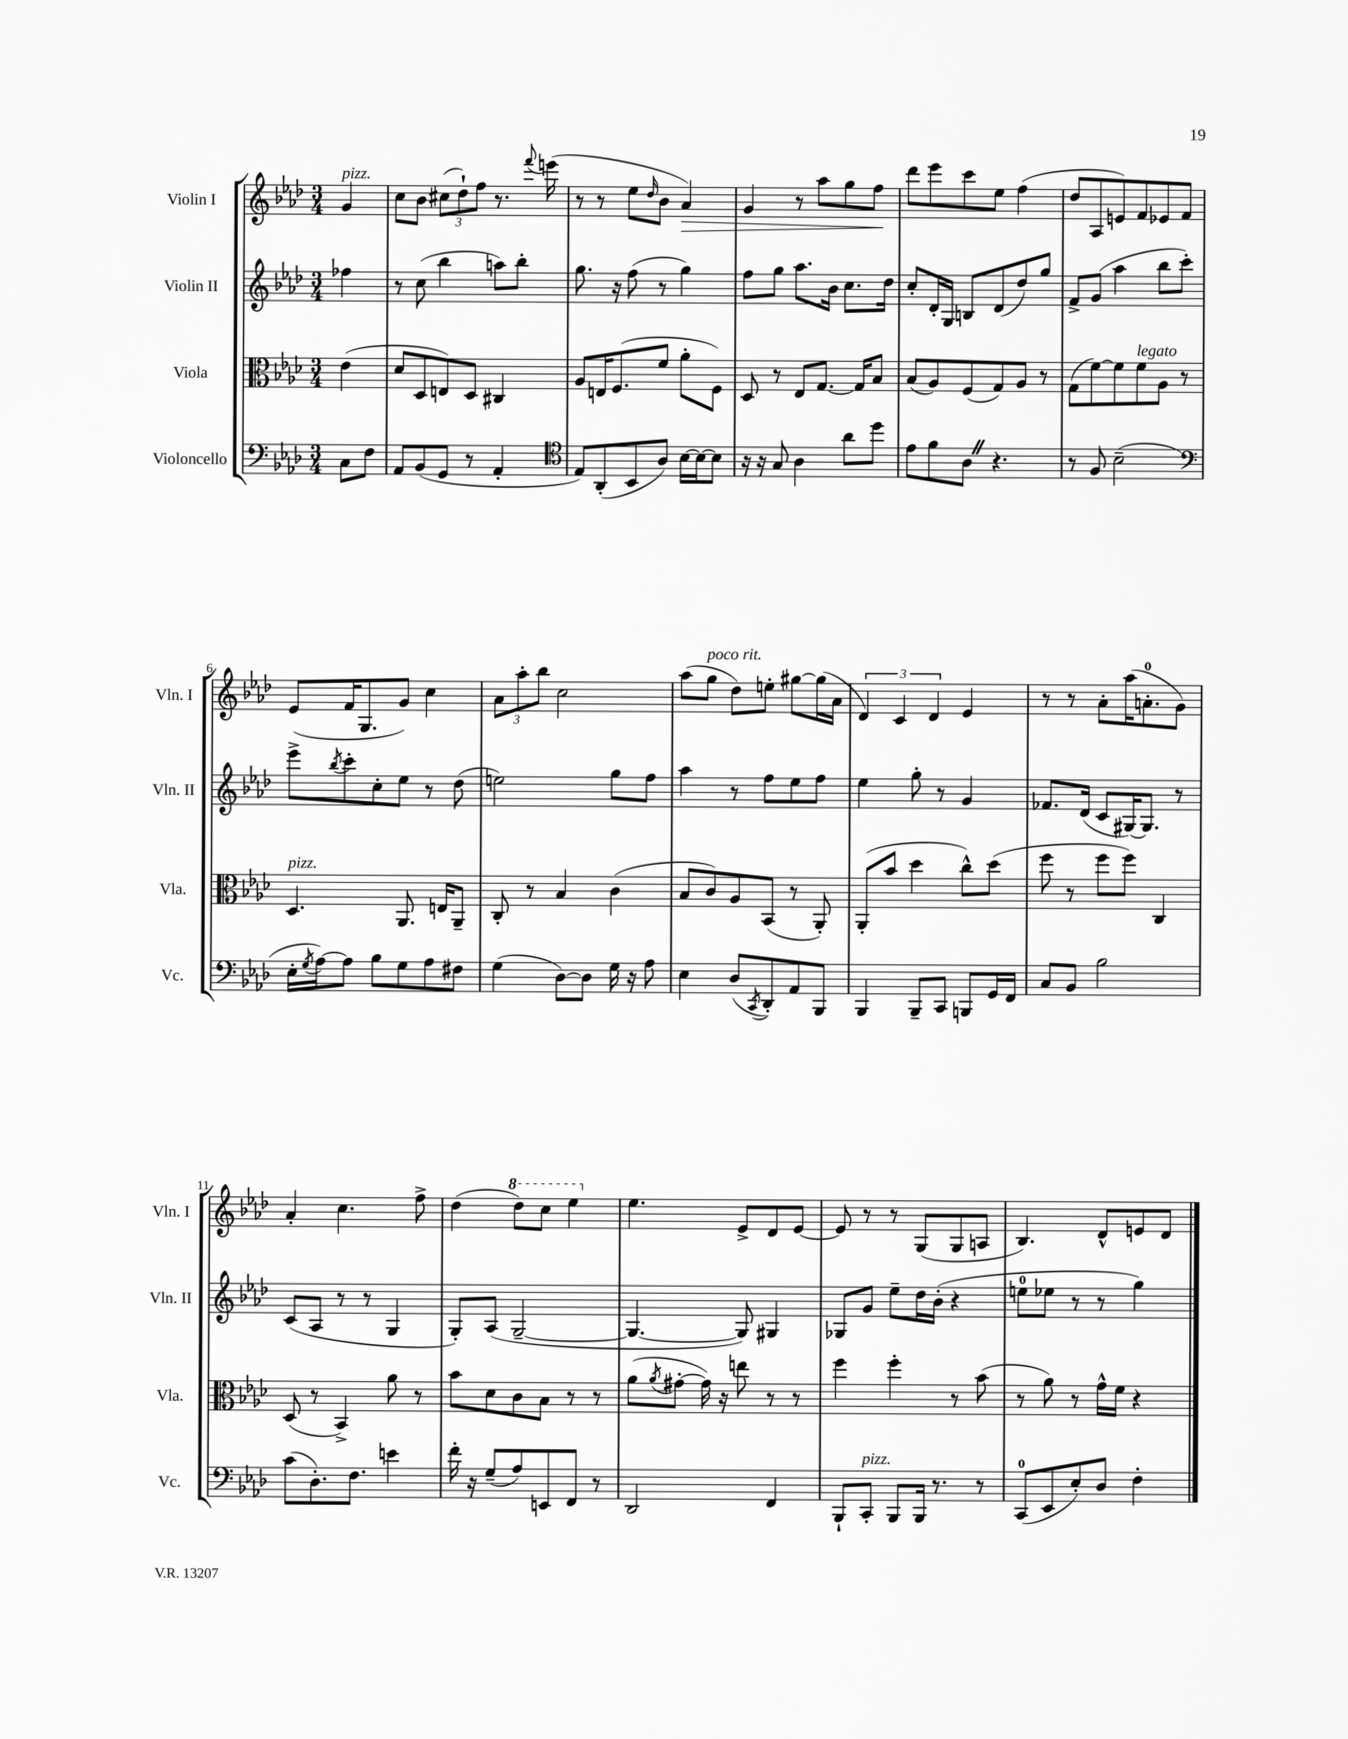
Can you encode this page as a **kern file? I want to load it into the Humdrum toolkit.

**kern	**kern	**kern	**kern
*staff4	*staff3	*staff2	*staff1
*clefF4	*clefC3	*clefG2	*clefG2
*k[b-e-a-d-]	*k[b-e-a-d-]	*k[b-e-a-d-]	*k[b-e-a-d-]
*M3/4	*M3/4	*M3/4	*M3/4
8C	(4e-	4ff-	4g
8F	.	.	.
=	=	=	=
8AA-	8d-	8r	8cc
(8BB-	8D-	(8cc	8b-
8GG	8E)	4bb-	(12cc#
.	.	.	12dd-`)
8r	8D-	.	.
.	.	.	12ff
4AA-'	4C#	8aa)	8.r
.	.	8bb-'	.
.	.	.	8qqfff
.	.	.	(16eee
=	=	=	=
*clefC4	*	*	*
8E-)	8A-	8.gg	8r
(8AA-'	16E	.	8r
.	(8.F	16r	.
8BB-	.	(8ff	8ee-
.	.	.	16qqdd-
8A-)	8f	8r	8b-
[16B-	8a-'	4gg)	4a-)
16B-_	.	.	.
8B-]	8F)	.	.
=	=	=	=
16r	8D-	8ff	4g
16r	.	.	.
8G	8r	8gg	.
4A-	8E-	8.aa-	8r
.	[8.G	.	8aa-
.	.	16b-	.
8a-	.	8.cc	8gg
.	16G]	.	.
8dd-	8B-	.	8ff
.	.	16dd-	.
=	=	=	=
8e-	(8B-	8cc'	8ddd-
8f	8A-)	16d-'	8eee-
.	.	16G	.
8A-	(8F	8B	8ccc
4.r	8G)	(8d-	8ee-
.	8A-	8dd-)	(4ff
.	8r	8gg	.
=	=	=	=
8r	(8G	8f^	8dd-
8F	[8f)	(8g	8A-
(2B-~	8f]	4aa-	8e)
.	8f	.	8f
.	8A-	8bb-	8e-
.	8r	8ccc')	8f
=	=	=	=
*clefF4	*	*	*
16E-'	4.D-	8eee-^	(8e-
8qG	.	.	.
[16A-)	.	.	.
.	.	8qbb-	.
8A-]	.	8ccc'	16f
.	.	.	8.G
8B-	.	8cc'	.
8G	8.AA-	8ee-	8g)
8A-	.	8r	4cc
.	16E	.	.
8F#	8AA-~	(8dd-	.
=	=	=	=
(4G	8C'	2ee)	12a-
.	.	.	12aa-'
.	8r	.	.
.	.	.	12bb-
[8D-)	4B-	.	2cc
8D-]	.	.	.
16G	(4c	8gg	.
16r	.	.	.
8A-	.	8ff	.
=	=	=	=
4E-	8B-	4aa-	(8aa-
.	8c)	.	8gg
(8D-	8A-	8r	8dd-)
8qCC	.	.	.
8DD-')	(8BB-	8ff	8ee'
8AA-	8r	8ee-	[8gg#
8BBB-	8AA-')	8ff	(16gg#]
.	.	.	16a-
=	=	=	=
4BBB-	(8AA-'	4ee-	6d-)
.	8b-	.	.
.	.	.	6c
8BBB-~	4dd-	8gg'	.
.	.	.	6d-
8CC	.	8r	.
8BBB	8cc^^)	4g	4e-
16GG	(8dd-	.	.
16FF	.	.	.
=	=	=	=
8C	8ff	8.f-	8r
8BB-	8r	.	8r
.	.	(16d-	.
2B-	8ff	8c	8a-'
.	8ff)	[16G#)	(16aa-
.	.	8.G#]	8.a'
.	4C	.	.
.	.	8r	8g)
=	=	=	=
(8c	(8D-	(8c	4a-'
8.D-')	8r	8A-	.
.	4BB-^)	8r	4.cc
8.F	.	.	.
.	.	8r	.
4e	8a-	4G	.
.	8r	.	8ff^
=	=	=	=
16f'	8b-	8G')	(4dd-
16r	.	.	.
(8G~	8d-	(8A-	.
8A-)	8c	[2G~	8ddd-)
8EE	8B-	.	8ccc
8FF	8r	.	4eee-
8r	8r	.	.
=	=	=	=
2DD-	(8a-	4.G_	4.ee-
.	8qa-	.	.
.	[8g#'	.	.
.	16g#])	.	.
.	16r	.	.
.	8ee	8G])	8e-^
4FF	8r	4G#	8d-
.	8r	.	[8e-
=	=	=	=
8BBB-`	4ff	8G-	8e-]
8CC'	.	8g	8r
8BBB-	4ff'	8ee-~	8r
16BBB-	.	16dd-	(8G
8.r	.	(16b-'	.
.	8r	4r	8G
8r	(8b-	.	8A
=	=	=	=
(8CC	8r	8ee	4.B-)
8EE-	8a-)	8ee-	.
8E-')	8r	8r	.
8D-	16g^^	8r	8d-^^
.	16f	.	.
4F'	4r	4gg)	8e
.	.	.	8d-
==	==	==	==
*-	*-	*-	*-
